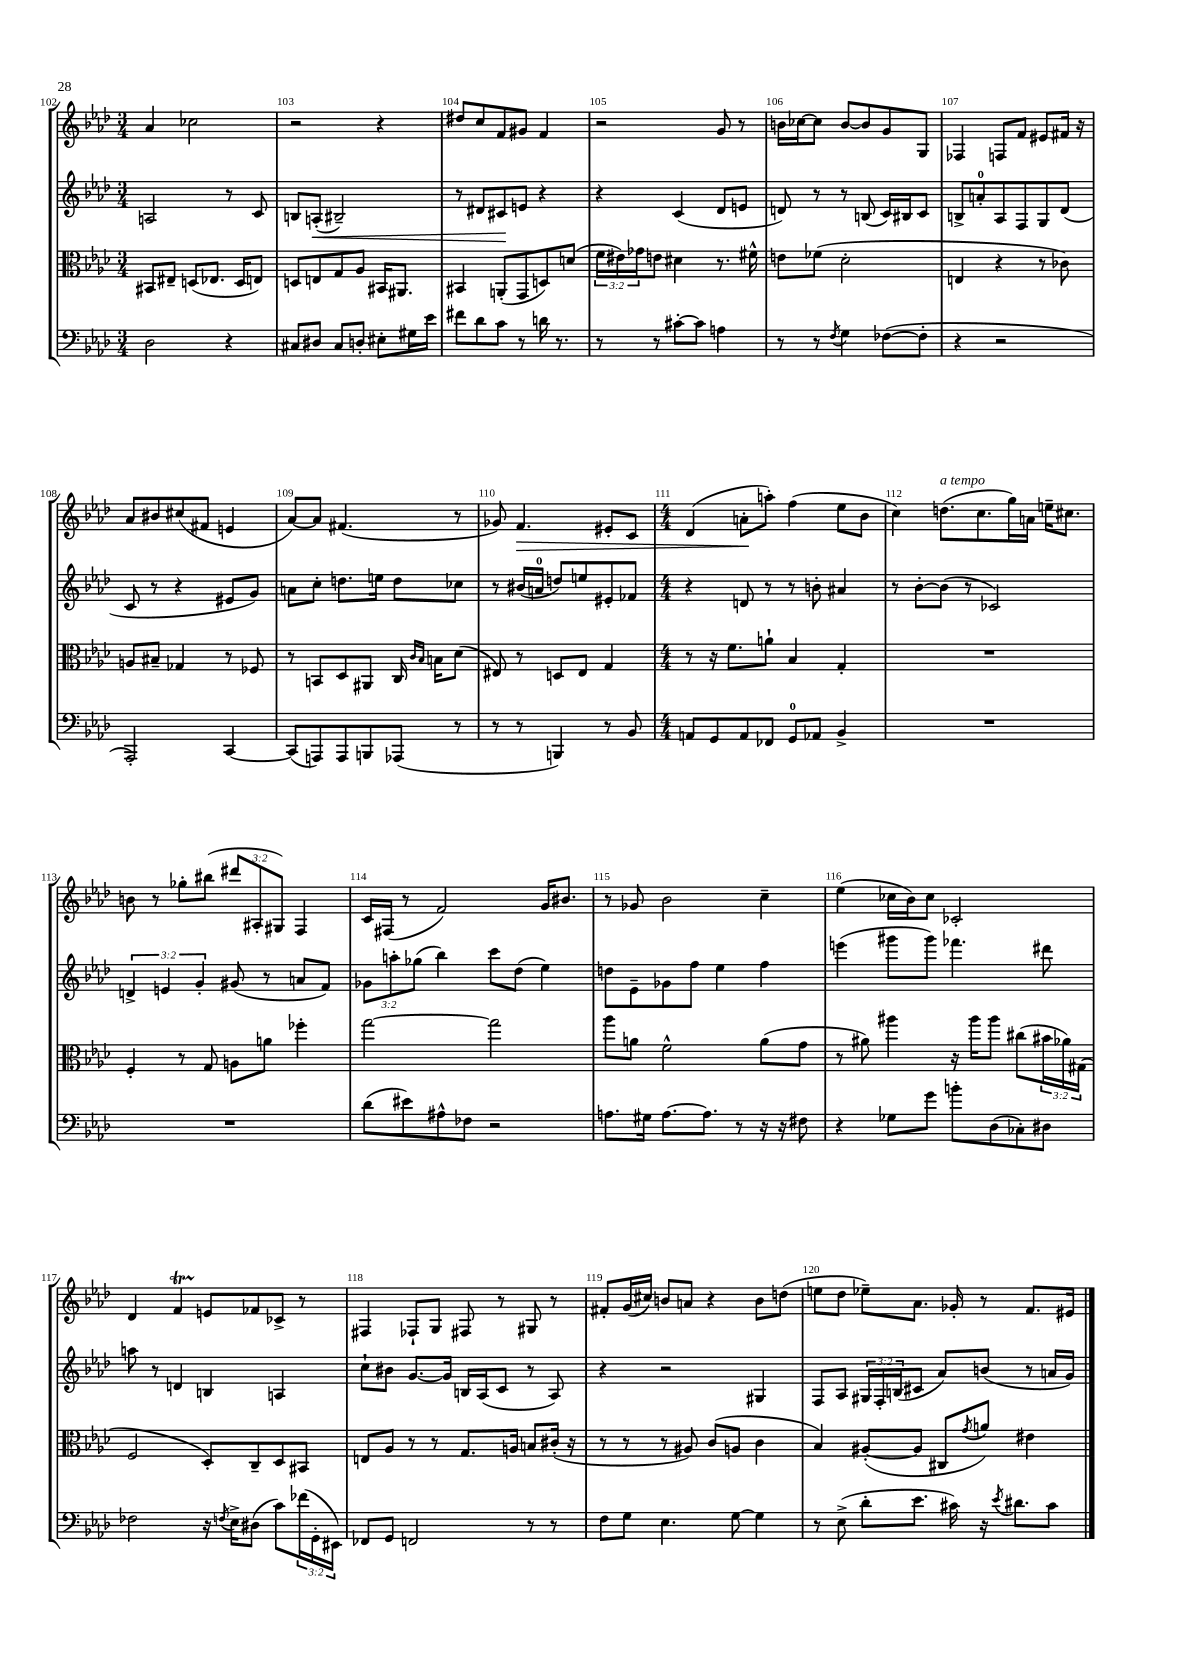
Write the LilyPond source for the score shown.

<<
\new StaffGroup <<
\new Staff = "s0" {
    \clef treble \key aes \major \numericTimeSignature \time 3/4 \override Staff.TupletNumber.text = #tuplet-number::calc-fraction-text
    aes'4 ces''2 |
    r2 r4 |
    dis''8 c''8 f'8 gis'8 f'4 |
    r2 g'8 r8 |
    b'16 ces''16~ ces''8 b'8~ b'8 g'8 g8 |
    fes4 f8 f'8 eis'8 fis'16 r16 |
    aes'8 bis'8 cis''8( fis'8 e'4 |
    aes'8~) aes'8 fis'4.( r8 |
    ges'8) f'4.\> eis'8-. c'8 |
    \numericTimeSignature \time 4/4 des'4( a'8-.\! a''8-.) f''4( ees''8 bes'8 |
    c''4) d''8.^\markup { \italic "a tempo" }( c''8. g''16) a'16 e''16-- cis''8. |
    b'8 r8 ges''8-. bis''8( \tuplet 3/2 { dis'''8 ais8-. gis8) } f4 |
    c'16 fis16( r8 f'2) g'16 bis'8. |
    r8 ges'8 bes'2 c''4-- |
    ees''4( ces''16 bes'16) ces''8 ces'2-. |
    des'4 f'4\startTrillSpan e'8\stopTrillSpan fes'8 ces'8-> r8 |
    fis4 fes8-! g8 fis8 r8 gis8 r8 |
    fis'8-. g'16( cis''16) b'8 a'8 r4 b'8 d''8( |
    e''8 des''8 ees''8--) aes'8. ges'16-. r8 f'8. eis'16 \bar "|." |
}
\new Staff = "s1" {
    \clef treble \key aes \major \numericTimeSignature \time 3/4 \override Staff.TupletNumber.text = #tuplet-number::calc-fraction-text
    a2 r8 c'8 |
    b8 a8-.\<( bis2--) |
    r8 dis'8 cis'8\! e'8 r4 |
    r4 c'4( des'8 e'8 |
    d'8) r8 r8 b8( c'16) bis16 c'8 |
    b8-> a'8-0-. aes8 f8 g8 des'8( |
    c'8 r8 r4 eis'8 g'8) |
    a'8 c''8-. d''8. e''16 d''8 ces''8 |
    r8 bis'16( a'16-0 d''8) e''8 eis'8-. fes'8 |
    \numericTimeSignature \time 4/4 r4 d'8 r8 r8 b'8-. ais'4 |
    r8 bes'8~-. bes'8( r8 ces'2) |
    \tuplet 3/2 { d'4-> e'4 g'4-. } gis'8( r8 a'8 f'8) |
    \tuplet 3/2 { ges'8 a''8-. ges''8( } bes''4) c'''8 des''8( ees''4) |
    d''8 ees'8-- ges'8 f''8 ees''4 f''4 |
    e'''4( gis'''8 gis'''8) fes'''4. dis'''8 |
    a''8 r8 d'4 b4 a4 |
    c''8-! bis'8 g'8.~ g'16 b16 aes16( c'8 r8 aes8) |
    r4 r2 gis4 |
    f8 aes8 \tuplet 3/2 { gis16 f16-. b16( } cis'8 aes'8) b'8( r8 a'16 g'16) \bar "|." |
}
\new Staff = "s2" {
    \clef alto \key aes \major \numericTimeSignature \time 3/4 \override Staff.TupletNumber.text = #tuplet-number::calc-fraction-text
    bis,8 eis8-- d8( ees8. d16 e8) |
    d8 e8 g8 aes8 bis,16 ais,8. |
    bis,4 a,8-.( g,8 d8) d'8( |
    \tuplet 3/2 { f'16 eis'16) ges'16 } e'8 dis'4 r8. fis'16-^ |
    e'8 fes'8( des'2-. |
    e4 r4 r8 ces'8) |
    a8 bis8-- ges4 r8 fes8 |
    r8 b,8 des8 ais,8 c16 \grace { c'16 bes16 } b16 des'8( |
    eis8) r8 d8 eis8 g4 |
    \numericTimeSignature \time 4/4 r8 r16 f'8. a'8-! bes4 g4-. |
    R1 |
    f4-. r8 g8 a8 a'8 fes''4-. |
    g''2~ g''2 |
    aes''8 a'8 f'2-^ a'8( g'8 |
    r8 ais'8) ais''4 r16 ais''16 ais''8 cis''8( \tuplet 3/2 { bis'16 aes'16) gis16( } |
    f2 des8-.) c8-- des8 bis,8 |
    e8 aes8 r8 r8 g8. a16 b8 cis'16-.( r16 |
    r8 r8 r8 ais8) c'8( a8 c'4 |
    bes4) ais8~-.( ais8 cis8 \acciaccatura { g'8 } a'8) eis'4 \bar "|." |
}
\new Staff = "s3" {
    \clef bass \key aes \major \numericTimeSignature \time 3/4 \override Staff.TupletNumber.text = #tuplet-number::calc-fraction-text
    des2 r4 |
    cis8 dis8 cis8 d8-. eis8-. gis16 ees'16 |
    fis'8 des'8 c'8 r8 d'16 r8. |
    r8 r8 cis'8~-. cis'8 a4 |
    r8 r8 \acciaccatura { f8 } g4 fes8~( fes8-. |
    r4 r2 |
    aes,,2-.) c,4~ |
    c,8( a,,8) a,,8 b,,8 aes,,8( r8 |
    r8 r8 b,,4) r8 bes,8 |
    \numericTimeSignature \time 4/4 a,8 g,8 a,8 fes,8 g,8-0 aes,8 bes,4-> |
    R1 |
    R1 |
    des'8( eis'8) ais8-^ fes8 r2 |
    a8. gis16 a8.~ a8. r8 r16 r16 fis8 |
    r4 ges8 g'8 b'8-. des8( ces8-.) dis8 |
    fes2 r16 \acciaccatura { f8 } ees16-> dis8( c'8) \tuplet 3/2 { fes'16( g,16-. eis,16) } |
    fes,8 g,8 f,2 r8 r8 |
    f8 g8 ees4. g8~ g4 |
    r8 ees8->( des'8-. ees'8. cis'16) r16 \acciaccatura { ees'8 } dis'8. cis'8 \bar "|." |
}
>>
>>
\layout { \context { \Score currentBarNumber = #102 \override BarNumber.break-visibility = ##(#f #t #t) barNumberVisibility = #all-bar-numbers-visible } }
